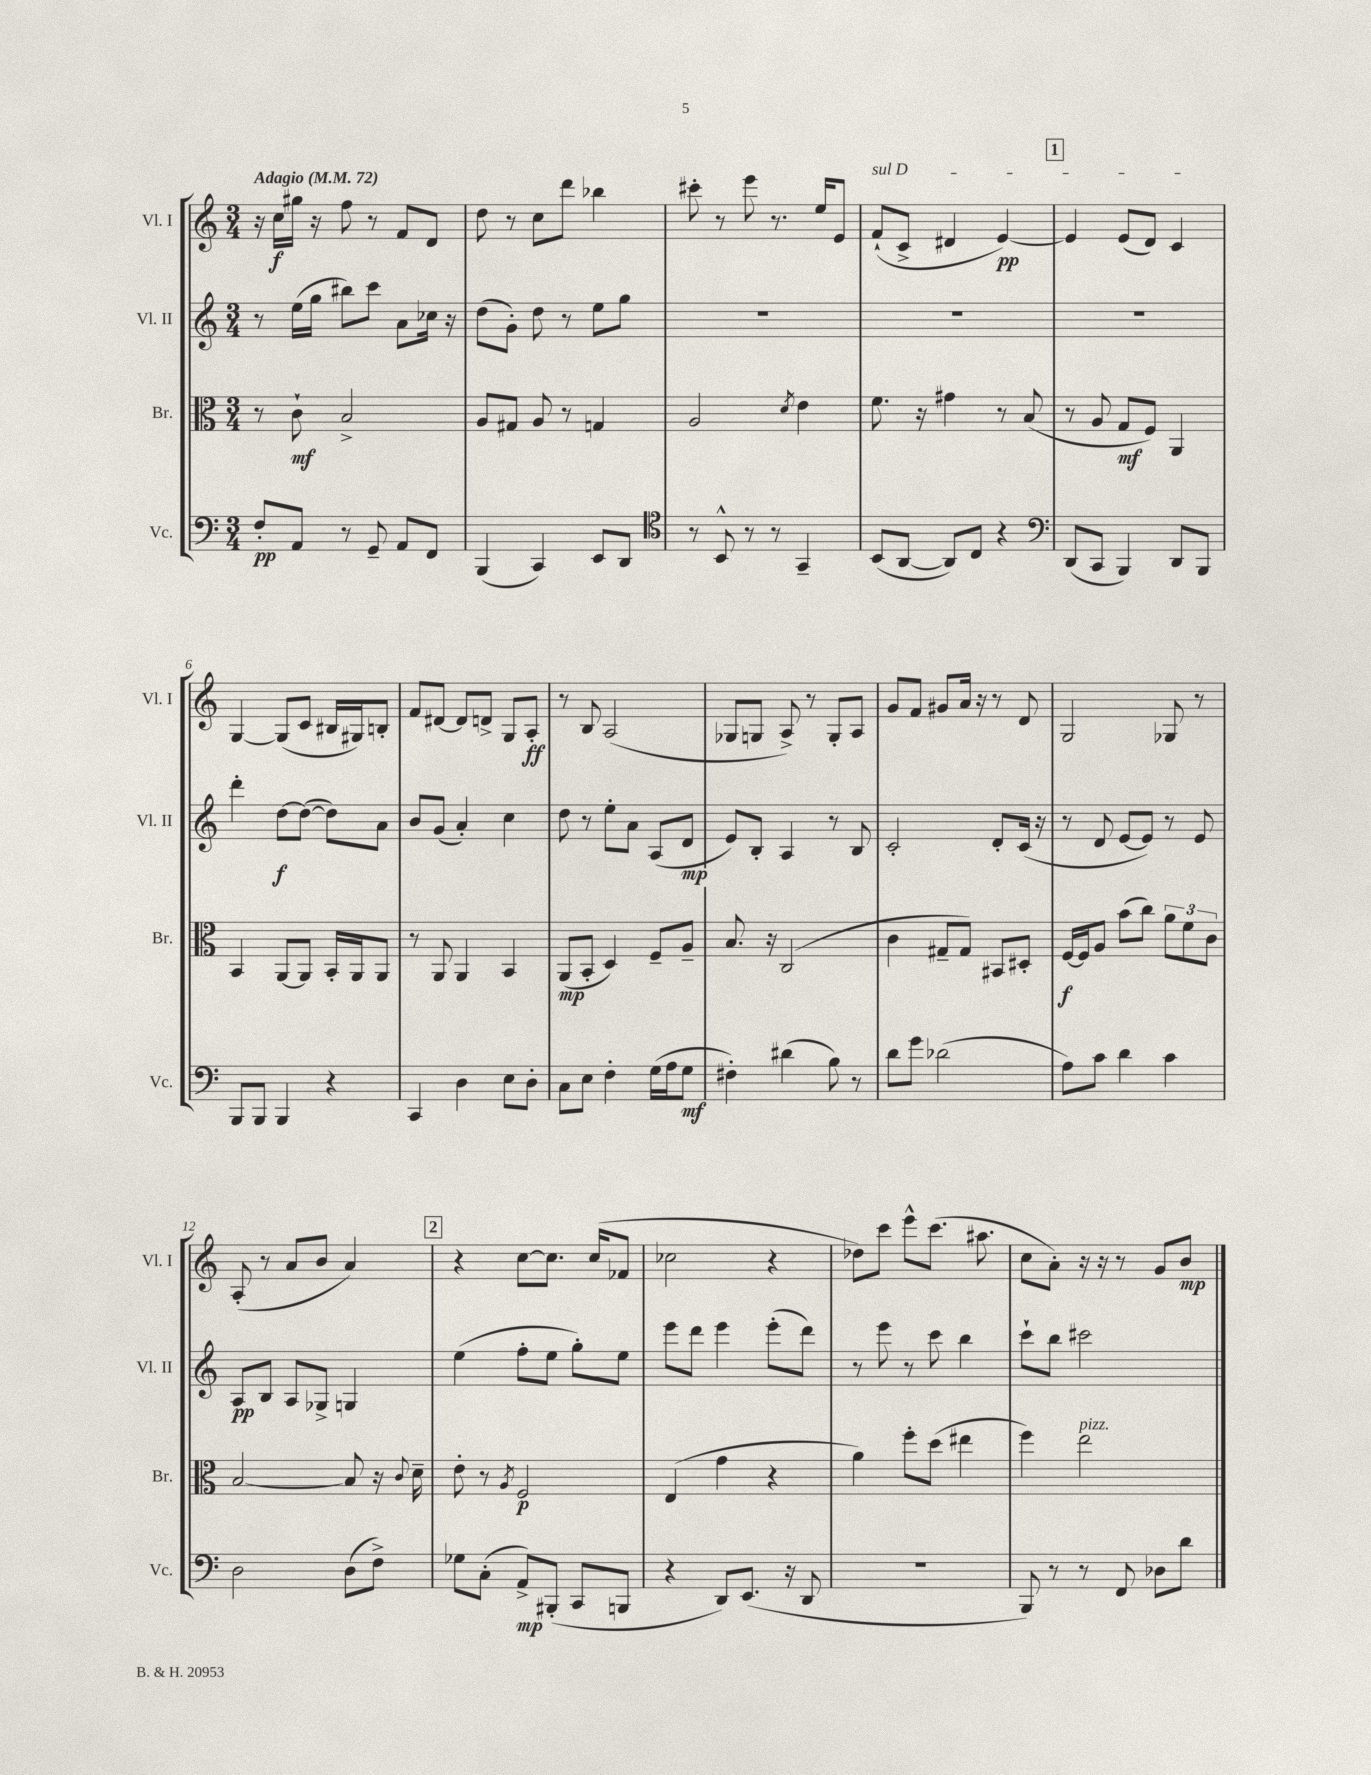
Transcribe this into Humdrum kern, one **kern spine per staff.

**kern	**kern	**kern	**kern
*staff4	*staff3	*staff2	*staff1
*clefF4	*clefC3	*clefG2	*clefG2
*k[]	*k[]	*k[]	*k[]
*M3/4	*M3/4	*M3/4	*M3/4
*MM72	*MM72	*MM72	*MM72
8F'	8r	8r	16r
.	.	.	16cc
8AA	8c`	(16ee	16gg#
.	.	16gg	16r
8r	2B^	8bb#)	8ff
8GG~	.	8ccc	8r
8AA	.	8a	8f
8FF	.	16cc-	8d
.	.	16r	.
=	=	=	=
(4BBB	8A	(8dd	8dd
.	8G#	8g')	8r
4CC)	8A	8dd	8cc
.	8r	8r	8ddd
8EE	4G	8ee	4bb-
8DD	.	8gg	.
=	=	=	=
*clefC4	*	*	*
8r	2A	2.r	8ccc#'
8BB^^	.	.	8r
8r	.	.	8eee
8r	.	.	8.r
.	8qd	.	.
4GG~	4e	.	.
.	.	.	16ee
.	.	.	8e
=	=	=	=
(8BB	8.f	2.r	(8f`
[8AA	.	.	8c^
.	16r	.	.
8AA])	4g#	.	4d#
8C	.	.	.
4r	8r	.	[4e)
.	(8B	.	.
=	=	=	=
*clefF4	*	*	*
(8DD	8r	2.r	4e]
8CC	8A	.	.
4BBB)	8G	.	(8e
.	8F)	.	8d)
8DD	4AA	.	4c
8BBB	.	.	.
=	=	=	=
8BBB	4BB	4ddd'	[4G
8BBB	.	.	.
4BBB	[8AA	[8dd	(8G]
.	8AA]	(8dd_	8c
4r	16BB'	8dd])	16B#
.	16AA	.	16G#)
.	8AA	8a	8B'
=	=	=	=
4CC	8r	8b	8f
.	8AA	(8g	[8d#
4D	4AA	4a')	8d#]
.	.	.	8d^
8E	4BB	4cc	8G
8D'	.	.	8A'
=	=	=	=
8C	(8AA	8dd	8r
8E	8BB'	8r	8B
4F'	4D)	8ee'	(2A
.	.	8a	.
(16G	8F~	(8A	.
16A	.	.	.
8G	8A~	8d	.
=	=	=	=
4F#')	8.B	8e)	8G-
.	.	8B'	8G
.	16r	.	.
(4d#	(2C	4A	8A^)
.	.	.	8r
8B)	.	8r	8G'
8r	.	8B	8A
=	=	=	=
8d	4c	2c'	8g
8g	.	.	8f
(2d-	8G#~	.	8g#
.	8G#)	.	16a
.	.	.	16r
.	8BB#	8d'	8r
.	8D#'	(16c	8d
.	.	16r	.
=	=	=	=
8A)	[16F	8r	2G
.	16F]	.	.
8c	8A	8d	.
4d	(8b	[8e	.
.	8cc)	8e])	.
4c	12a	8r	8G-
.	12f	.	.
.	.	8e	8r
.	12c	.	.
=	=	=	=
2D	[2B	8A	(8A'
.	.	8B	8r
.	.	8A	8a
.	.	8G-^	8b
(8D	8B]	4G	4a)
8F^)	16r	.	.
.	8qqc	.	.
.	16d~	.	.
=	=	=	=
8G-	8e'	(4ee	4r
(8C'	8r	.	.
.	8qA	.	.
8AA^)	2F	8ff'	[8cc
(8BBB#'	.	8ee	8.cc]
8CC	.	8gg')	.
.	.	.	(16cc
8BBB	.	8ee	8f-
=	=	=	=
4r	(4E	8eee	2cc-
.	.	8ddd	.
8DD)	4g	4eee	.
(8.EE	.	.	.
.	4r	(8eee'	4r
16r	.	.	.
8DD	.	8ddd)	.
=	=	=	=
2.r	4a)	8r	8dd-)
.	.	8eee	8ccc
.	8ff'	8r	8eee^^
.	(8dd	8ccc	(8.ccc
.	4ee#	4bb	.
.	.	.	8.aa#
=	=	=	=
8BBB)	4ff)	8ccc`	8cc
8r	.	8bb	8a')
8r	2ee	2ccc#	16r
.	.	.	16r
8FF	.	.	8r
8D-	.	.	8g
8d	.	.	8b
==	==	==	==
*-	*-	*-	*-
